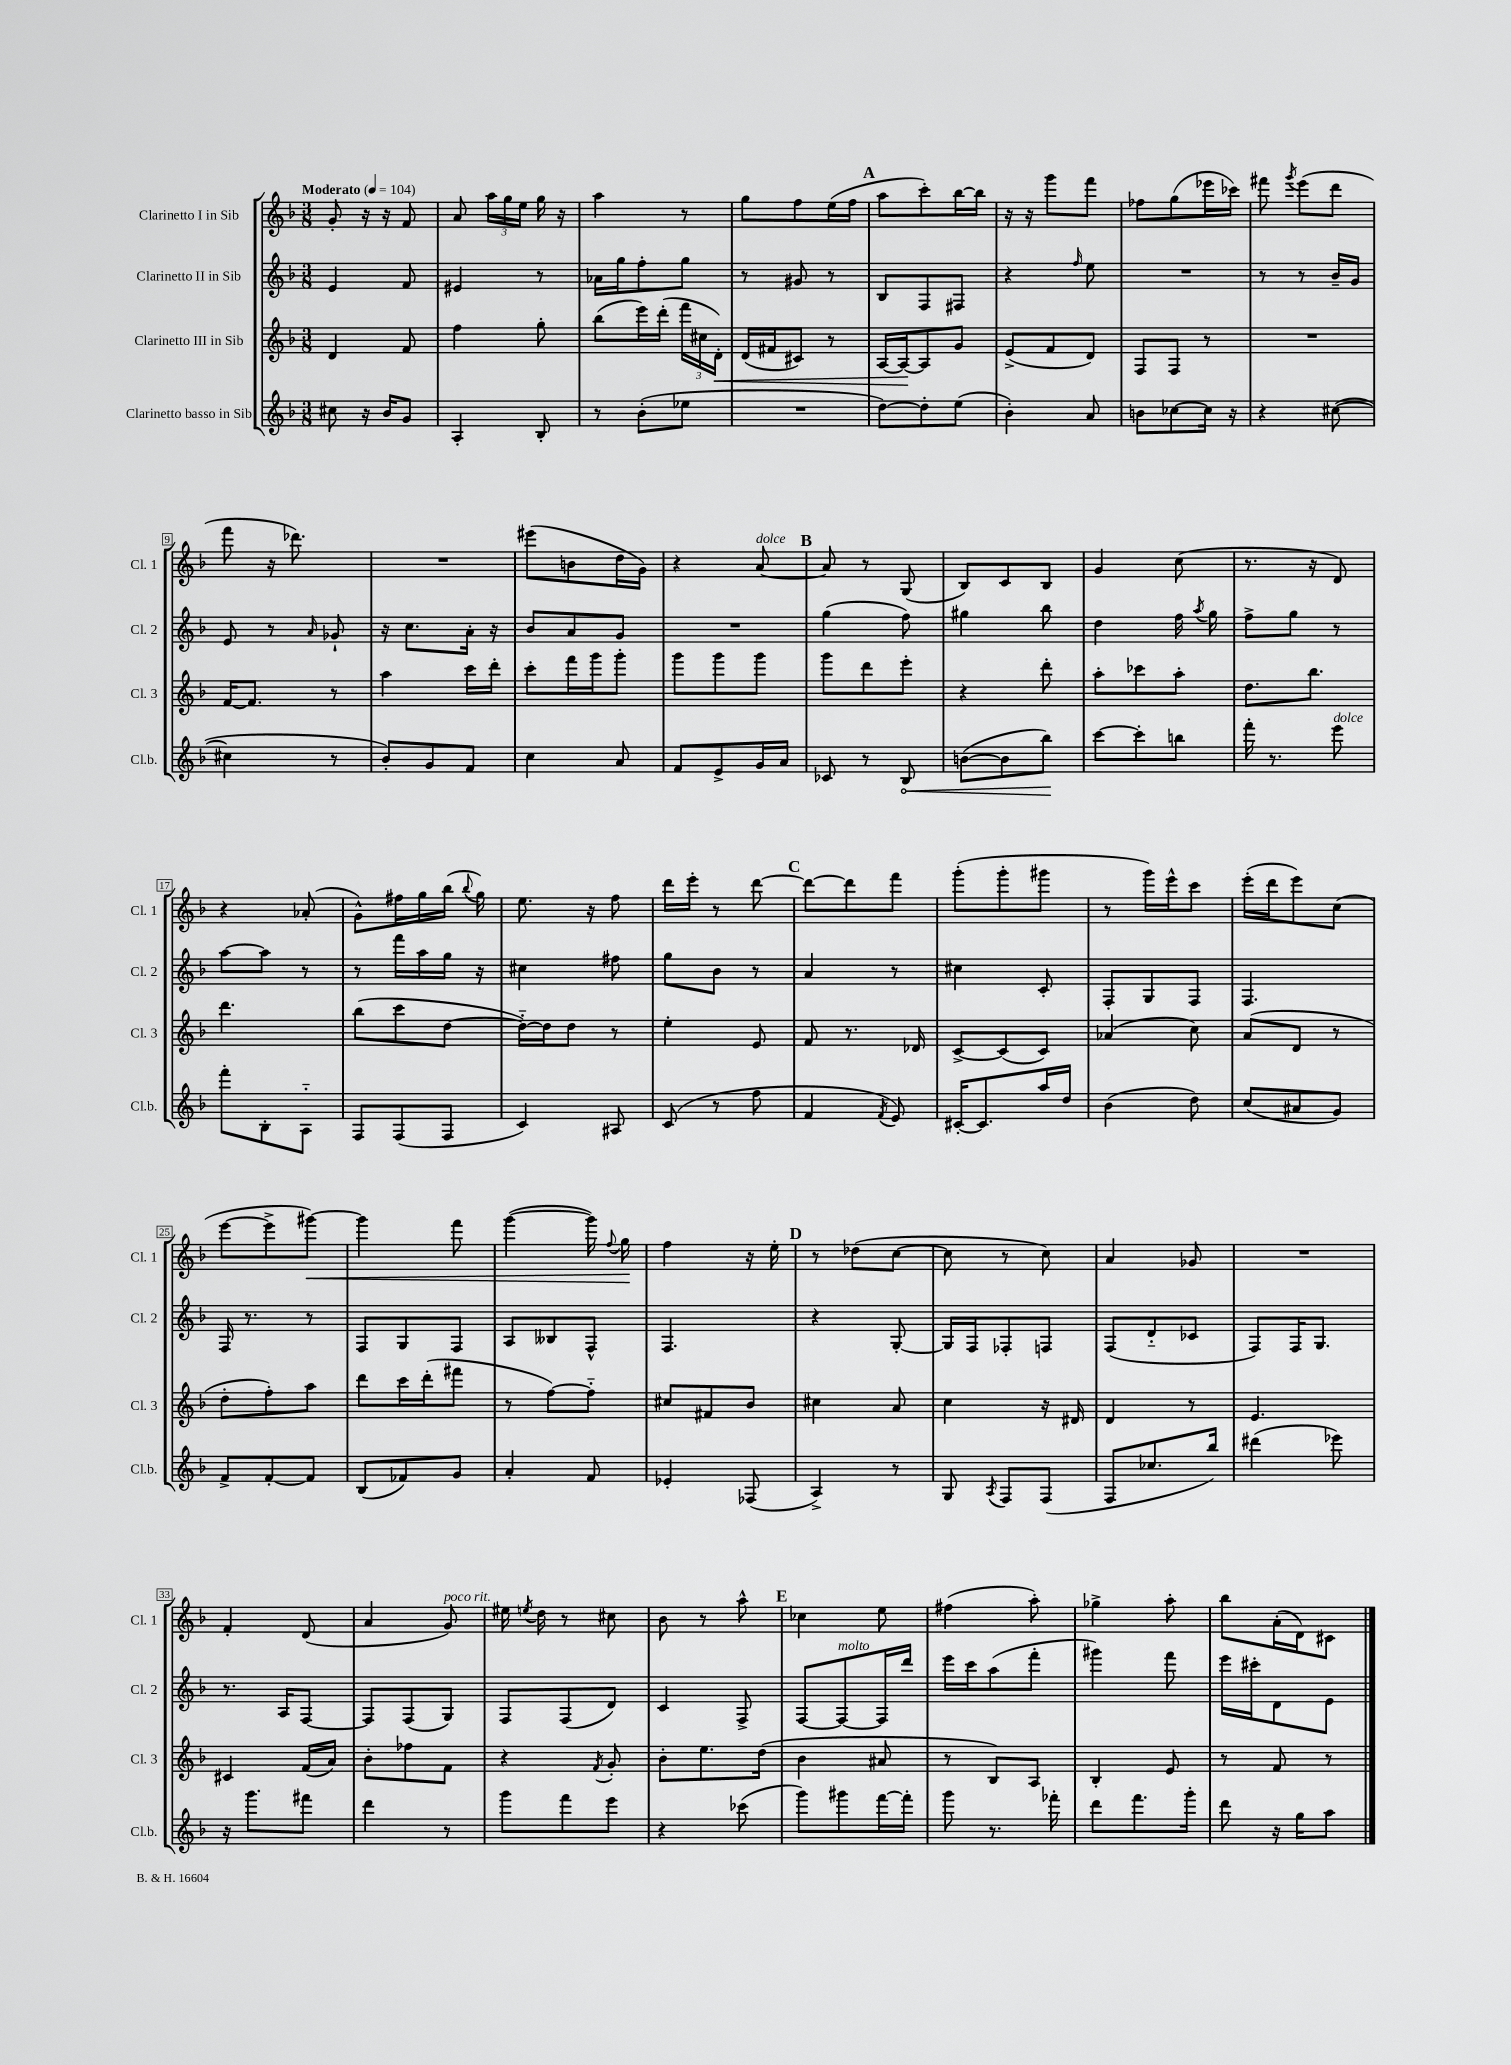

**kern	**kern	**kern	**kern
*staff4	*staff3	*staff2	*staff1
*clefG2	*clefG2	*clefG2	*clefG2
*k[b-]	*k[b-]	*k[b-]	*k[b-]
*M3/8	*M3/8	*M3/8	*M3/8
*MM104	*MM104	*MM104	*MM104
8cc#	4d	4e	8g'
16r	.	.	16r
16b-	.	.	16r
8g	8f	8f	8f
=	=	=	=
4A'	4ff	4e#	8a
.	.	.	24aa
.	.	.	24gg
.	.	.	24ee
8B-'	8gg'	8r	16gg
.	.	.	16r
=	=	=	=
8r	(8bb-	16a-	4aa
.	.	16gg	.
(8b-'	16eee)	8ff'	.
.	(16ddd'	.	.
8ee-	24fff	8gg	8r
.	24cc#	.	.
.	24d')	.	.
=	=	=	=
4.r	(16d	8r	8gg
.	16f#	.	.
.	8c#)	8g#	8ff
.	8r	8r	(16ee
.	.	.	16ff
=	=	=	=
[8dd)	[16A	8B-	8aa
.	16A_	.	.
8dd']	8A]	8F	8ccc')
(8ee	8g	8F#	[16bb-
.	.	.	16bb-]
=	=	=	=
4b-')	(8e^	4r	16r
.	.	.	16r
.	8f	.	8ggg
.	.	16qqff	.
8a	8d)	8ee	8fff
=	=	=	=
8b	8F	4.r	8ff-
[8cc-	8F	.	(8gg
16cc-]	8r	.	16eee-
16r	.	.	16ccc-)
=	=	=	=
4r	4.r	8r	8fff#
.	.	.	8qggg
.	.	8r	(8eee
([8cc#	.	16b-~	8ddd
.	.	16g	.
=	=	=	=
4cc#]	[16f	8e	8fff
.	8.f]	.	.
.	.	8r	16r
.	.	.	8.ddd-)
.	.	16qqa	.
8r	8r	8g-`	.
=	=	=	=
8b-')	4aa	16r	4.r
.	.	8.cc	.
8g	.	.	.
8f	16ccc	16a'	.
.	16ddd'	16r	.
=	=	=	=
4cc	8ccc'	8b-	(8eee#
.	16fff	8a	8b
.	16ggg	.	.
8a	8ggg'	8g	16dd
.	.	.	16g)
=	=	=	=
8f	8ggg	4.r	4r
8e^	8ggg	.	.
16g	8ggg	.	[8a
16a	.	.	.
=	=	=	=
8c-	8ggg	(4gg	8a]
8r	8ddd	.	8r
8B-	8eee'	8ff)	(8G
=	=	=	=
([8b	4r	4gg#	8B-)
8b]	.	.	8c
8bb-)	8ddd'	8bb-	8B-
=	=	=	=
[8ccc	8aa'	4dd	4g
8ccc']	8ccc-	.	.
8bb	8aa'	16ff	(8cc
.	.	8qaa	.
.	.	16gg	.
=	=	=	=
16fff'	8.dd	8ff^	8.r
8.r	.	.	.
.	.	8gg	.
.	8.bb-	.	16r
8eee	.	8r	8d)
=	=	=	=
8fff'	4.ddd	[8aa	4r
8B-'	.	8aa]	.
8A'~	.	8r	(8a-'
=	=	=	=
8F	(8bb-	8r	8g^^)
(8F	8ccc	16fff	16ff#
.	.	16aa	16gg
8F	[8dd	16gg	(16bb-
.	.	.	8qqbb-
.	.	16r	16gg)
=	=	=	=
4c)	16dd'~_)	4cc#	8.ee
.	16dd]	.	.
.	8dd	.	.
.	.	.	16r
8A#	8r	8ff#	8ff
=	=	=	=
(8c	4ee'	8gg	16ddd
.	.	.	16eee'
8r	.	8b-	8r
8ff	8e	8r	[8ddd
=	=	=	=
4f	8f	4a	8ddd_
.	8.r	.	8ddd]
8qf	.	.	.
8e)	.	8r	8fff
.	16d-	.	.
=	=	=	=
[16c#'	[8c^	4cc#	(8ggg'
8.c#]	.	.	.
.	(8c]	.	8ggg'
16aa	8c)	8c'	8ggg#
16dd	.	.	.
=	=	=	=
(4b-	(4a-	8F'	8r
.	.	8G	16ggg)
.	.	.	16eee^^
8dd)	8cc)	8F	8ccc
=	=	=	=
(8cc	(8a	4.F	(16eee'
.	.	.	16ddd
8a#	8d	.	8eee)
8g)	8r	.	(8cc
=	=	=	=
8f^	8dd'	16F	[8eee
.	.	8.r	.
[8f'	8ff')	.	8eee^]
8f]	8aa	8r	[8ggg#)
=	=	=	=
(8B-	8ddd	8F	4ggg#]
8f-)	16ccc	8G	.
.	(16ddd'	.	.
8g	8fff#	8F	8fff
=	=	=	=
4a'	8r	8A	([4ggg
.	[8ff)	8B--	.
8f	8ff'~]	8F^^	16ggg])
.	.	.	8qqff
.	.	.	16gg
=	=	=	=
4e-'	8cc#	4.F	4ff
.	8f#	.	.
(8F-	8b-	.	16r
.	.	.	16ee'
=	=	=	=
4A^)	4cc#	4r	8r
.	.	.	(8dd-
8r	8a	[8G'	[8cc
=	=	=	=
8G	4cc	16G]	8cc]
.	.	16F	.
8qA	.	.	.
8F	.	8F-'	8r
(8F	16r	8F	8cc)
.	16d#	.	.
=	=	=	=
8F	4d	(8F	4a
8.cc-	.	8d'~	.
.	8r	8c-	8g-
16bb-)	.	.	.
=	=	=	=
(4ddd#	4.e	8F)	4.r
.	.	16F	.
.	.	8.G	.
8eee-)	.	.	.
=	=	=	=
16r	4c#	8.r	4f'
8.ggg	.	.	.
.	.	16A	.
8fff#	(16f	[8F	(8d
.	16a)	.	.
=	=	=	=
4ddd	8b-'	8F]	4a
.	8ff-	(8F	.
8r	8f	8G)	8g)
=	=	=	=
8ggg	4r	8F	16ee#
.	.	.	8qee
.	.	.	16dd
8fff	.	(8F	8r
.	8qf	.	.
8eee	8g'	8d)	8cc#
=	=	=	=
4r	8b-'	4c	8b-
.	8.ee	.	8r
(8ccc-	.	8F^	8aa^^
.	(16dd	.	.
=	=	=	=
8ggg)	4b-	[8F	4cc-
8ggg#	.	8F_	.
[16fff	8a#	16F]	8ee
16fff']	.	16ddd	.
=	=	=	=
8ggg	8r	16eee	(4ff#
.	.	16ccc	.
8.r	8B-)	(8aa	.
.	8A	8fff'	8aa')
16fff-'	.	.	.
=	=	=	=
8ddd	4B-'	4ggg#)	4gg-^
8.fff	.	.	.
.	8e	8fff	8aa'
16ggg'	.	.	.
=	=	=	=
8ddd	8r	16eee	8bb-
.	.	16ccc#'	.
16r	8f	8d	(16a'
16gg	.	.	16d)
8aa	8r	8e	8c#
==	==	==	==
*-	*-	*-	*-
